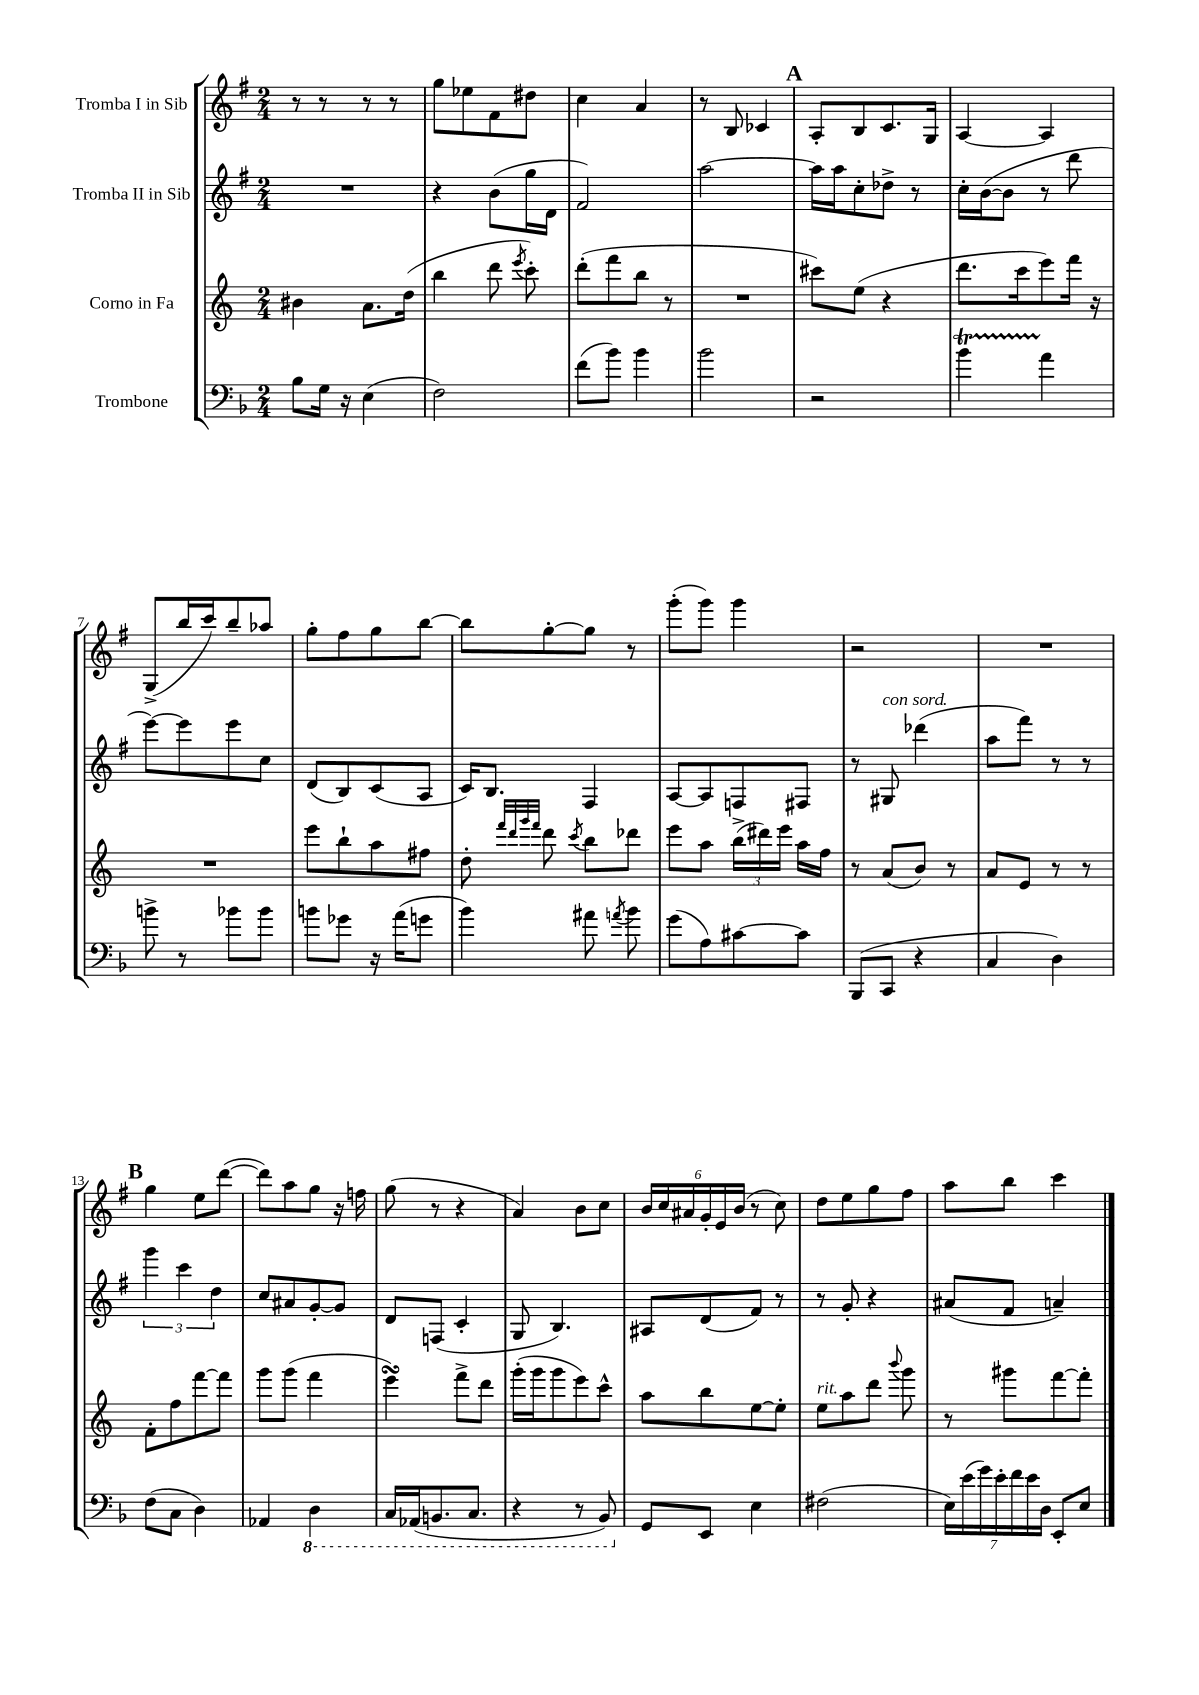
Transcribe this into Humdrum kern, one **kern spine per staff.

**kern	**kern	**kern	**kern
*part4	*part3	*part2	*part1
*staff4	*staff3	*staff2	*staff1
*I"Trombone	*I"Corno in Fa	*I"Tromba II in Sib	*I"Tromba I in Sib
*clefF4	*clefG2	*clefG2	*clefG2
*k[b-]	*k[]	*k[f#]	*k[f#]
*M2/4	*M2/4	*M2/4	*M2/4
=1	=1	=1	=1
8B-\L	4b#X\	2r	8r
16G\Jk	.	.	8r
16r	.	.	.
(4E\	8.a\L	.	8r
.	.	.	8r
.	(16dd\Jk	.	.
=2	=2	=2	=2
2F\)	4bb\	4r	8gg\L
.	.	.	8ee-X\
.	8ddd\	(8b\L	8f#\
.	8qeee/	.	.
.	8ccc'\)	16gg\L	8dd#X\J
.	.	16d\JJ	.
=3	=3	=3	=3
(8f\L	(8ddd'\L	2f#/)	4cc\
8b-\J)	8fff\	.	.
4b-\	8bb\J	.	4a/
.	8r	.	.
=4	=4	=4	=4
2b-\	2r	[2aa\	8r
.	.	.	8B/
.	.	.	4c-X/
!!LO:REH:place=s1:t=A
=5	=5	=5	=5
2r	8ccc#X\L)	16aa\LL]	8A'/L
.	.	16aa\J	.
.	(8ee\J	8cc'\	8B/
.	4r	8dd-X^\J	8.c/
.	.	8r	.
.	.	.	16G/Jk
=6	=6	=6	=6
4b-T\	8.ddd\L	16cc'\LL	[4A/
.	.	([16b\J	.
.	.	8b\J]	.
.	16ccc\k	.	.
4a\	8eee\)	8r	4A/]
.	16fff\Jk	8ddd\	.
.	16r	.	.
!!LO:LB:g=z
=7	=7	=7	=7
8bn^\	2r	[8eee\L)	(8G^/L
8r	.	8eee\]	16bb/L
.	.	.	16ccc/J)
8b-X\L	.	8eee\	8bb~/
8b-\J	.	8cc\J	8aa-X/J
=8	=8	=8	=8
8bn\L	8eee\L	(8d/L	8gg'\L
8g-X\J	8bb`\	8B/)	8ff#\
16r	8aa\	(8c/	8gg\
(16a\KL	.	.	.
8gn\J	8ff#X\J	8A/J	[8bb\J
=9	=9	=9	=9
4b-\)	8dd'\	16c/KL)	8bb\L]
.	.	8.B/J	.
.	32qqfff/LLL	.	.
.	32qqddd/	.	.
.	32qqggg/	.	.
.	32qqfff/JJJ	.	.
.	8ddd\	.	[8gg'\
.	8qccc/	.	.
8a#X\	8bb\L	4F#/	8gg\J]
8qan/	.	.	.
8b-\	8ddd-X\J	.	8r
=10	=10	=10	=10
(8g\L	8eee\L	[8A/L	(8ggg'\L
8A\)	8aa\J	8A/]	8ggg\J)
[8c#X\	(24bb^\LL	8Fn/	4ggg\
.	24ddd#X\)	.	.
.	24eee\JJ	.	.
8c#\J]	16aa\LL	8F#X/J	.
.	16ff\JJ	.	.
=11	=11	=11	=11
(8BBB-/L	8r	8r	2r
!	!	!LO:TX:a:i:t=con sord.	!
8CC/J	(8a/L	8G#X/	.
4r	8b/J)	(4ddd-X\	.
.	8r	.	.
=12	=12	=12	=12
4C/	8a/L	8aa\L	2r
.	8e/J	8fff#\J)	.
4D\)	8r	8r	.
.	8r	8r	.
!!LO:LB:g=z
!!LO:REH:place=s1:t=B
=13	=13	=13	=13
(8F\L	8f'\L	6ggg\	4gg\
8C\J	8ff\	.	.
.	.	6ccc\	.
4D\)	[8fff\	.	8ee\L
.	.	6dd\	.
.	8fff\J]	.	([8ddd\J
=14	=14	=14	=14
4AA-X/	8ggg\L	8cc/L	8ddd\L])
.	(8ggg\J	8a#X/	8aa\
*8ba	*	*	*
4DD\	4fff\	[8g'/	8gg\J
.	.	8g/J]	16r
.	.	.	16ffn\
=15	=15	=15	=15
16CC/LL	4eeesSsS\)	8d/L	(8gg\
(16AAA-X/J	.	.	.
8.BBBn/	.	(8Fn/J	8r
.	8fff^\L	4c'/	4r
8.CC/J	.	.	.
.	8ddd\J	.	.
=16	=16	=16	=16
4r	(16ggg'\LL	8G/	4a/)
.	16ggg\J	.	.
.	8ggg\	4.B/)	.
8r	8eee\)	.	8b\L
8BBB-/)	8ccc^^\J	.	8cc\J
=17	=17	=17	=17
*X8ba	*	*	*
8GG/L	8aa\L	8A#X/L	24b/LL
.	.	.	24cc/
.	.	.	24a#X/
8EE/J	8bb\	(8d/	24g'/
.	.	.	24e/
.	.	.	(24b/JJ
4E\	[8ee\	8f#/J)	8r
.	8ee'\J]	8r	8cc\)
=18	=18	=18	=18
!	!LO:TX:a:i:t=rit.	!	!
(2F#X\	8ee\L	8r	8dd\L
.	8aa\	8g'/	8ee\
.	8ddd\J	4r	8gg\
.	8qqbbb/	.	.
.	8ggg\	.	8ff#\J
=19	=19	=19	=19
28E\LL)	8r	(8a#X/L	8aa\L
(28e\	.	.	.
28g\)	.	.	.
28e'\	.	.	.
.	8ggg#X\L	8f#/J	8bb\J
28f\	.	.	.
28e\	.	.	.
28D\JJ	.	.	.
8EE'/L	[8fff\	4an~/)	4ccc\
8E/J	8fff'\J]	.	.
==	==	==	==
*-	*-	*-	*-
